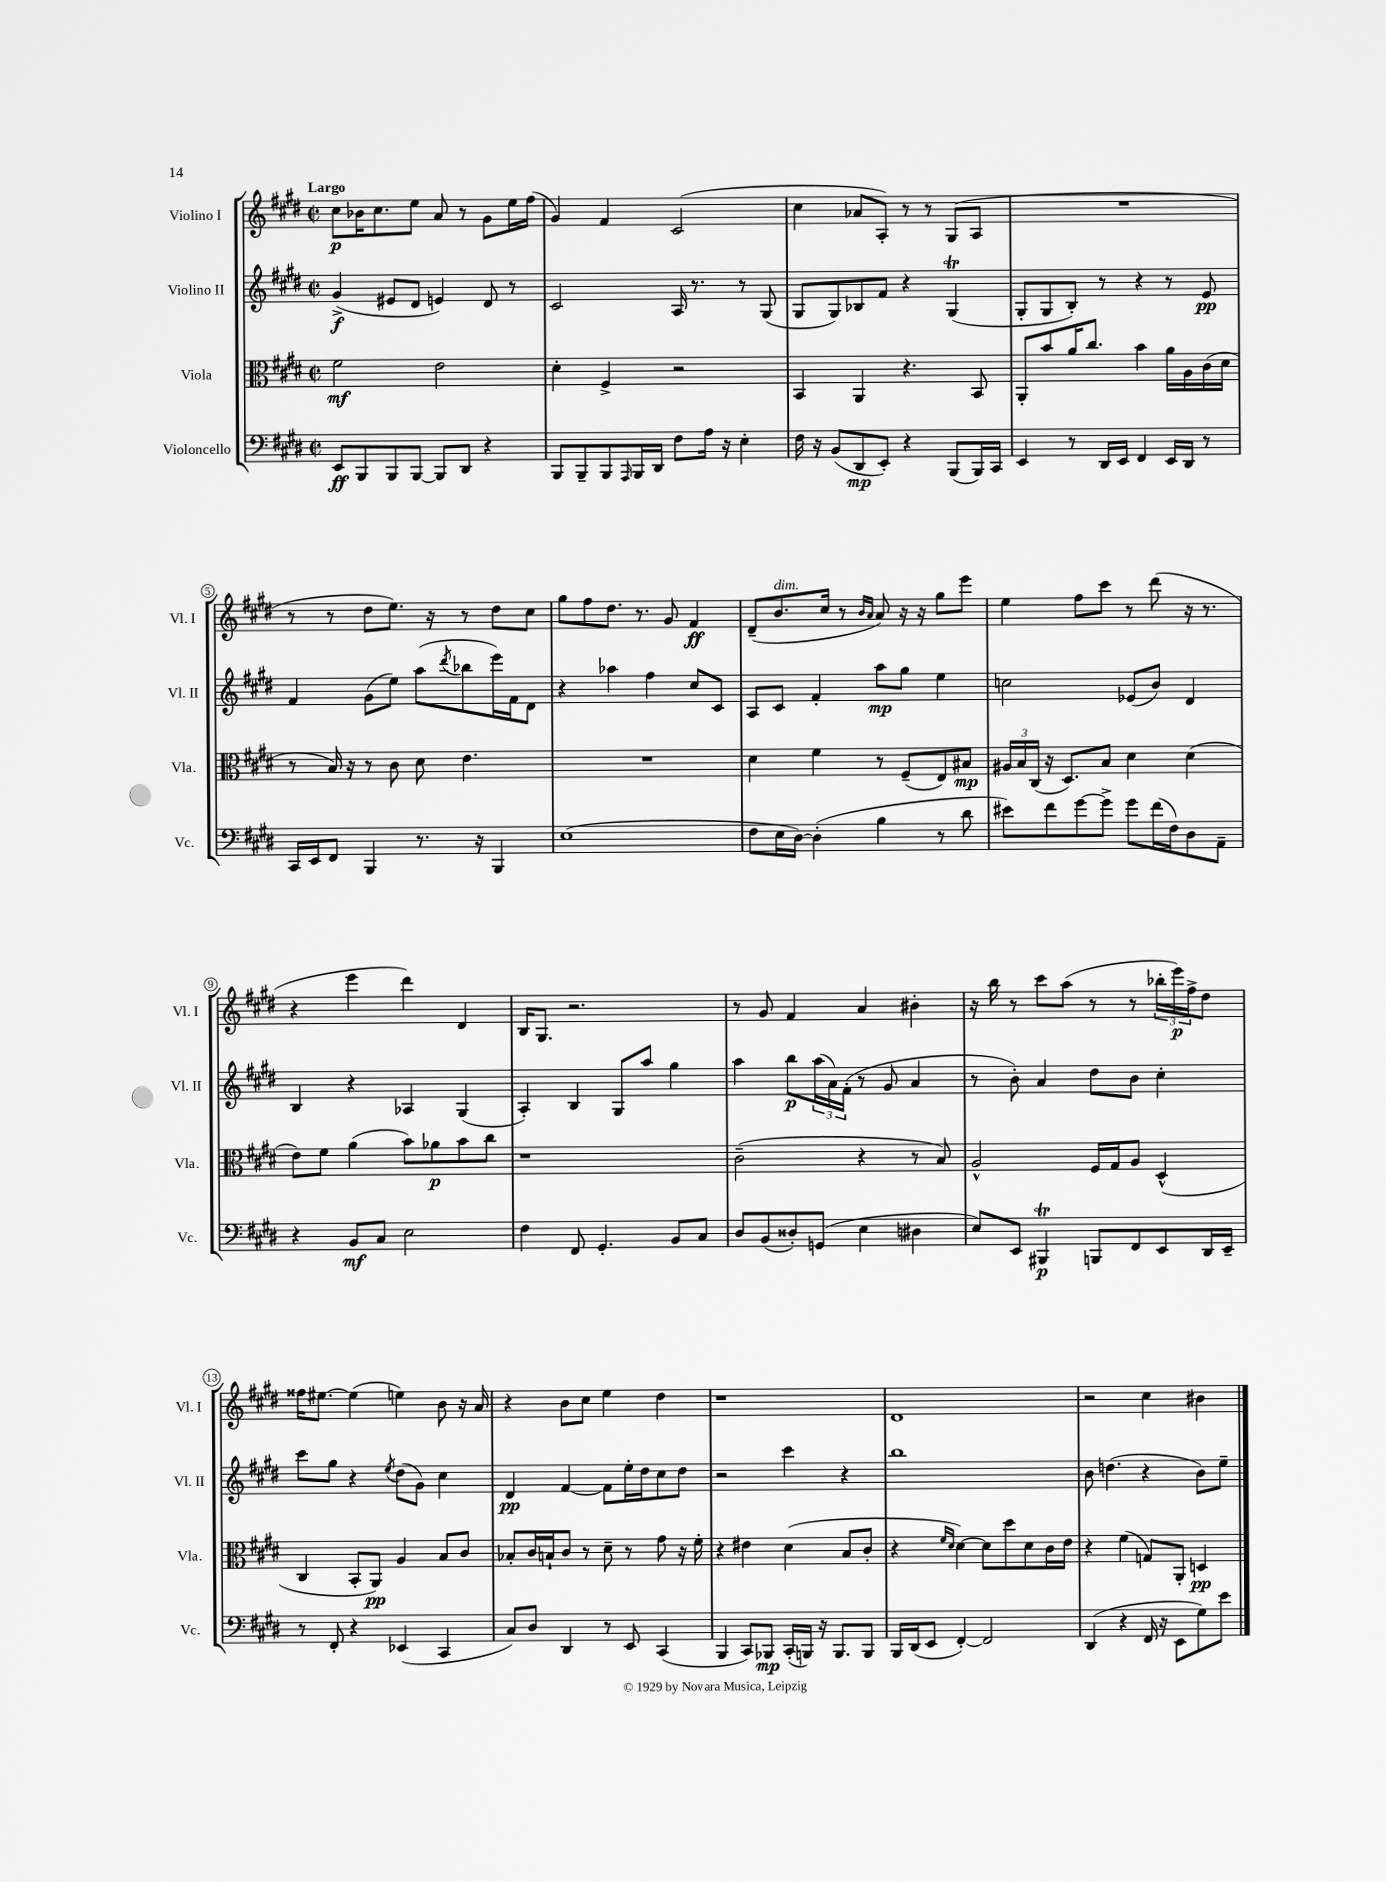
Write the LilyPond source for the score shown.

<<
\new StaffGroup <<
\new Staff = "s0" \with { instrumentName = "Violino I" shortInstrumentName = "Vl. I" } {
    \clef treble \key e \major \defaultTimeSignature \time 2/2 \tempo "Largo"
    cis''8\p bes'16 cis''8. e''8 a'8 r8 gis'8 e''16 fis''16( |
    gis'4) fis'4 cis'2( |
    cis''4 aes'8 a8-.) r8 r8 gis8( a8 |
    R1 |
    r8 r8 dis''8 e''8.) r16 r8 dis''8 cis''8 |
    gis''8 fis''8 dis''8. r8. gis'8 fis'4\ff |
    dis'8--( b'8.^\markup { \italic "dim." } cis''16 r8 \grace { b'16 a'16 } a'8) r16 r16 gis''8 e'''8 |
    e''4 fis''8 cis'''8 r8 dis'''8( r16 r8. |
    r4 e'''4 dis'''4) dis'4 |
    b16 gis8. r2. |
    r8 gis'8 fis'4 a'4 bis'4-. |
    r16 b''16 r8 cis'''8 a''8( r8 r8 \tuplet 3/2 { bes''16-. e'''16\p) fis''16-> } dis''8 |
    fisis''16 eis''8.~ eis''4( e''4) b'8 r16 a'16 |
    r4 b'8 cis''8 e''4 dis''4 |
    r1 |
    dis'1 |
    r2 cis''4 bis'4 \bar "|." |
}
\new Staff = "s1" \with { instrumentName = "Violino II" shortInstrumentName = "Vl. II" } {
    \clef treble \key e \major \defaultTimeSignature \time 2/2
    gis'4->\f( eis'8 dis'8 e'4) dis'8 r8 |
    cis'2 a16 r8. r8 gis8( |
    gis8 gis8) bes8 fis'8 r4 gis4\trill( |
    gis8-. gis8 b8-.) r8 r4 r8 e'8\pp |
    fis'4 gis'8( e''8) a''8( \acciaccatura { dis'''8 } bes''8 e'''16) fis'16 dis'8 |
    r4 aes''4 fis''4 cis''8 cis'8 |
    a8 cis'8 fis'4-. a''8\mp gis''8 e''4 |
    c''2 ees'8( b'8) dis'4 |
    b4 r4 aes4 gis4( |
    a4-.) b4 gis8 a''8 gis''4 |
    a''4 b''8\p \tuplet 3/2 { a''16( a'16) fis'16-.( } r8 gis'8 a'4 |
    r8 b'8-.) a'4 dis''8 b'8 cis''4-. |
    cis'''8 gis''8 r4 \acciaccatura { e''8 } dis''8( gis'8) cis''4 |
    dis'4\pp fis'4~ fis'8 e''16-. dis''16 cis''8 dis''8 |
    r2 cis'''4 r4 |
    b''1 |
    b'8 d''4.( r4 b'8) e''8-- \bar "|." |
}
\new Staff = "s2" \with { instrumentName = "Viola" shortInstrumentName = "Vla." } {
    \clef alto \key e \major \defaultTimeSignature \time 2/2
    fis'2\mf e'2 |
    dis'4-. fis4-> r2 |
    b,4 a,4 r4. b,8 |
    a,8-. b'8 a'16 cis''8. b'4 a'16 a16 cis'16( dis'16 |
    r8 b16) r16 r8 cis'8 dis'8 e'4. |
    R1 |
    dis'4 fis'4 r8 fis8--( e8) bis8\mp |
    \tuplet 3/2 { ais16 b16 cis16( } r16 dis8.) b8 dis'4 dis'4( |
    e'8) fis'8 a'4( b'8) aes'8\p b'8 cis''8 |
    r1 |
    cis'2--( r4 r8 b8) |
    a2-^ fis16 gis16 a8 dis4-^( |
    cis4 b,8-. a,8\pp) a4 b8 cis'8 |
    bes8-. cis'16 b16-! cis'8 r8 dis'8-- r8 gis'8 r16 fis'16-. |
    r4 eis'4 dis'4( b8 cis'8-. |
    r4 \grace { fis'16 dis'16 } dis'4~) dis'8 dis''8 dis'8 cis'16 e'16 |
    r4 fis'4( g8) a,8-. d4\pp \bar "|." |
}
\new Staff = "s3" \with { instrumentName = "Violoncello" shortInstrumentName = "Vc." } {
    \clef bass \key e \major \defaultTimeSignature \time 2/2
    e,8\ff b,,8 b,,8 b,,8~ b,,8 dis,8 r4 |
    b,,8 b,,8-- b,,8 \grace { a,,16 } b,,16 dis,16 fis8 a16 r16 e4-. |
    fis16 r16 b,8( dis,8\mp e,8-.) r4 b,,8( b,,16) cis,16 |
    e,4 r8 dis,16 e,16 fis,4 e,16 dis,16 r8 |
    cis,16 e,16 fis,8 b,,4 r8. r16 b,,4 |
    e1( |
    fis8 e16 dis16~) dis4-.( b4 r8 dis'8 |
    eis'8) fis'8 gis'8~ gis'8-> gis'8 fis'16( fis16) dis8 a,8-- |
    r4 b,8\mf cis8 e2 |
    fis4 fis,8 gis,4.-. b,8 cis8 |
    dis8 b,8( disis8-.) g,8( e4 dis4 |
    e8) e,8 bis,,4\trill\p b,,8 fis,8 e,8 dis,16 e,16-- |
    r8 fis,8-. r4 ees,4( cis,4 |
    cis8) dis8 dis,4 r8 e,8 cis,4( |
    b,,4 cis,8) bes,,8\mp cis,16-.( b,,16) r16 b,,8. b,,8 |
    b,,16 dis,16( e,8 fis,4~-.) fis,2 |
    dis,4( r4 fis,16 r16 e,8 gis8) e'8 \bar "|." |
}
>>
>>
\layout { \context { \Score \override BarNumber.stencil = #(make-stencil-circler 0.1 0.3 ly:text-interface::print) } }
